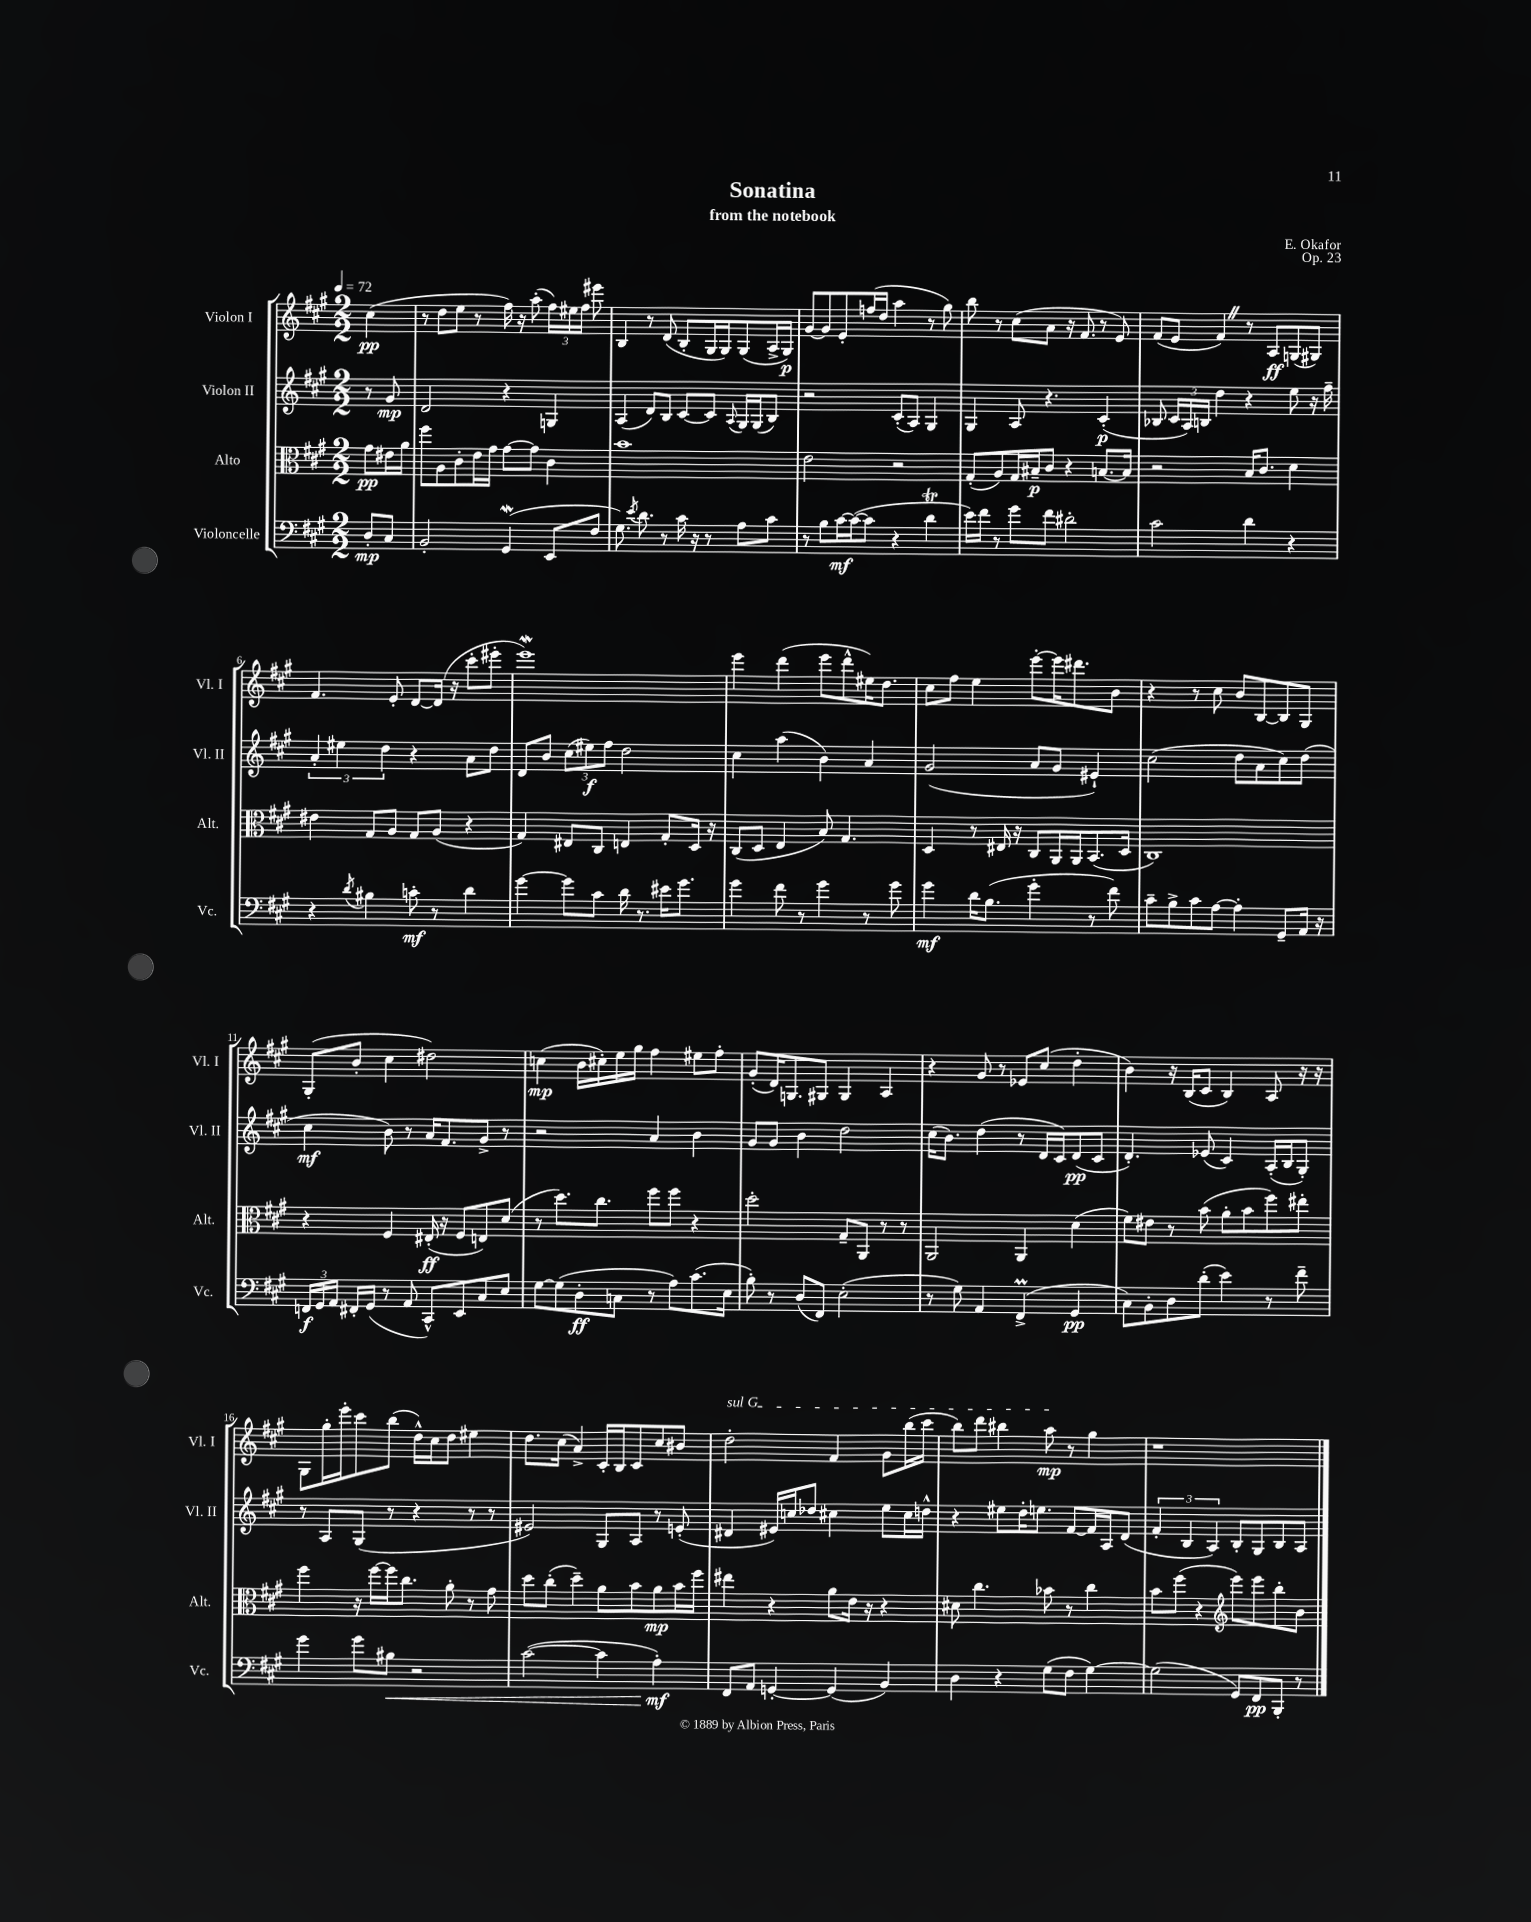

**kern	**kern	**kern	**kern
*staff4	*staff3	*staff2	*staff1
*clefF4	*clefC3	*clefG2	*clefG2
*k[f#c#g#]	*k[f#c#g#]	*k[f#c#g#]	*k[f#c#g#]
*M2/2	*M2/2	*M2/2	*M2/2
*MM72	*MM72	*MM72	*MM72
8D'/L	8g#\L	8r	(4cc#\
8C#/J	16e#\L	8g#/	.
.	16a\JJ	.	.
=	=	=	=
2BB'/	8ff#\L	2d/	8r
.	8A\	.	8dd\L
.	8c#'\	.	8ee\J
.	16e\L	.	8r
.	16g#\JJ	.	.
(4GG#/	[8g#\L	4r	16ff#\)
.	.	.	16r
.	8g#\]J	.	(8aa'\
8EE/L	4c#\	4G/	24ff#\LL)
.	.	.	24ee#\
.	.	.	24ff#\JJ
8F#/J	.	.	8eee#\
=	=	=	=
8.G#\)	1b	(4A/	4B/
8qe/	.	.	.
8.d\	.	.	.
.	.	8d/L)	8r
8r	.	8B/J	(8d/
16c#\	.	[8c#/L	8B'/L
16r	.	.	.
8r	.	8c#/]J	16G#/L
.	.	.	16G#/J)
.	.	8qqA/	.
8A\L	.	16G#/LL	(8G#/
.	.	(16G#/J	.
8c#\J	.	8B/J)	16A^/L
.	.	.	16G#/JJ)
=	=	=	=
8r	2e\	2r	[8g#/L
8B\L	.	.	8g#/]
[16c#\L	.	.	8e'/
(16c#\_J	.	.	.
8c#\]J	.	.	(16ff/L
.	.	.	16dd/JJ
4r	2r	(8c#'/L	4aa\
.	.	8A/J)	.
4d\	.	4G#/	8r
.	.	.	8gg#\)
=	=	=	=
16e\LL)	(8G#'/L	4G#/	8bb\
16f#\JJ	.	.	.
8r	8A/)	.	8r
8g#\L	16G#/L	8A/	(8cc#\L
.	16B#~/J	.	.
8f#\J	8c#/J	4.r	8a\J
2d#'\	4r	.	16r
.	.	.	8.f#/
.	[8.B/L	(4c#'/	8r
.	.	.	8e/)
.	16B/]Jk	.	.
=	=	=	=
2c#\	2r	8B-/	(8f#/L
.	.	24c#/LL	8e/J
.	.	24A/)	.
.	.	24B/JJ	.
.	.	4dd\	4f#/)
4d\	16B/LK	4r	8r
.	8.c#/J	.	.
.	.	.	8A/L
4r	4d\	8ee\	(8G/
.	.	16r	8G#/J)
.	.	16ff#~\	.
=	=	=	=
4r	4e#\	6a'/	4.f#/
.	.	6ee#\	.
8qd/	.	.	.
4B#\	8G#/L	.	.
.	.	6dd\	.
.	8A/J	.	8e'/
8c'\	8G#/L	4r	[8d/L
8r	(8A/J	.	(16d/]Jk
.	.	.	16r
4d\	4r	8a\L	8ccc#'\L
.	.	8dd\J	8eee#'\J
=	=	=	=
[4g#\	4G#/)	8d/L	1eee)
.	.	8b/J	.
8g#\]L	8E#/L	(12cc#\L	.
.	.	12ee#\)	.
8c#\J	8C#/J	.	.
.	.	12ff#\J	.
16d\	4E/	2dd\	.
8.r	.	.	.
16e#\LK	8G#'/L	.	.
8.g#\J	.	.	.
.	16D/Jk	.	.
.	16r	.	.
=	=	=	=
4g#\	(8C#/L	4cc#\	4eee\
.	8D/J	.	.
8f#\	4E/	(4aa\	(4ddd\
8r	.	.	.
4g#\	8B/)	4b\)	8eee\L
.	4.G#/	.	8ddd^^\
8r	.	4a/	16ee#\K)
.	.	.	8.dd\J
8g#\	.	.	.
=	=	=	=
4g#\	4D/	(2g#/	8cc#\L
.	.	.	8ff#\J
16d\LK	8r	.	4ee\
(8.B\J	.	.	.
.	16E#/	.	.
.	16r	.	.
4g#'\	8C#/L	8a/L	[8eee'\L
.	16AA/L	8g#/J	16eee\]K
.	16AA/J	.	8.ddd#\
8r	(8.BB/	4e#`/)	.
8f#\)	.	.	8b\J
.	16D/Jk	.	.
=	=	=	=
8c#~\L	1C#)	(2cc#\	4r
8B^\	.	.	.
8c#\	.	.	8r
[8A\J	.	.	8cc#\
4A'\]	.	8dd\L	8b/L
.	.	8a\	[8B/
8GG#~/L	.	8cc#\)	8B/]
16AA/Jk	.	(8dd\J	8G#/J
16r	.	.	.
=	=	=	=
24FF/LL	4r	4cc#\	(8G#'/L
24GG#/	.	.	.
24AA/JJ	.	.	.
16FF#'/LL	.	.	8b'/J
(16GG#/JJ	.	.	.
8r	4F#/	8b\)	4cc#\
8AA/	.	8r	.
8CC#^^/L)	(16E#'/	16a/LK	2dd#\)
.	16r	8.f#/	.
8EE/	8F#/L	.	.
8C#/	8E/)	8g#^/J	.
8E/J	(8d/J	8r	.
=	=	=	=
[8G#\L	8r	2r	(4cc\
(8G#\]	8.dd\L)	.	.
8D'\	.	.	16b\LL
.	8.cc#\J	.	16cc#'\)
8C\J	.	.	16ee\
.	.	.	16gg#\JJ
8r	8ff#\L	4a/	4ff#\
8A\L)	8ff#\J	.	.
(8.c#\	4r	4b\	8ee#\L
.	.	.	8ff#'\J
16E\Jk	.	.	.
=	=	=	=
8B'\)	2dd'\	8g#/L	(8g#'/L
8r	.	8g#/J	16d/K)
.	.	.	8.G/
(8D/L	.	4b\	.
8FF#/J)	.	.	8G#/J
(2E'\	8G#~/L	2dd\	4G#/
.	8AA/J	.	.
.	8r	.	4A/
.	8r	.	.
=	=	=	=
8r	2AA/	(16cc#\LK	4r
.	.	8.b\J)	.
8G#\)	.	.	.
4AA/	.	(4dd\	8g#/
.	.	.	8r
(4FF#^/	4AA/	8r	8e-/L
.	.	16d/LL	(8cc#/J
.	.	16c#/J)	.
4GG#/	(4d\	(8d/	4dd'\
.	.	8c#/J	.
=	=	=	=
8C#\L)	8f#\L)	4.d'/)	4b\)
8BB'\	8e#\J	.	.
8D\	8r	.	16r
.	.	.	(16B/LK
(8d'\J	(8b\	(8e-/	8c#/J
4e\)	8a'\L	4c#/)	4B/)
.	8b\	.	.
8r	8ff#\)	(16A'/LL	8A/
.	.	16B/J	.
8f#~\	8ee#'\J	8G#'/J)	16r
.	.	.	16r
=	=	=	=
4g#\	4ff#\	8r	8G#\L
.	.	8A/L	16gg#'\L
.	.	.	16eee'\J
8g#\L	16r	(8G#/J	8ccc#\
.	[16ff#\LL	.	.
8B#\J	16ff#\]J	8r	(8bb\J
.	8.cc#\J	.	.
2r	.	4r	16dd^^\LL)
.	.	.	16cc#\J
.	8a'\	.	8dd\J
.	8r	8r	4ee#\
.	8g#\	8r	.
=	=	=	=
([2c#\	8dd\L	2e#/)	8.dd\L
.	(8cc#'\J	.	.
.	.	.	(16cc#\Jk
.	4dd~\)	.	4a^/)
4c#\]	8a\L	8G#/L	16c#'/LL
.	.	.	16B/J
.	8b\	8A/J	8c#/
4A'\)	8a\	8r	8cc#/
.	16b\L	(8e'/	8b#/J
.	16ff#\JJ	.	.
=	=	=	=
8FF#/L	4ee#\	4d#/	2dd'\
8AA/J	.	.	.
[4GG'/	4r	16e#/LL)	.
.	.	16cc/J	.
.	.	8dd-/J	.
(4GG/]	8a\L	4cc#\	4f#/
.	16e\Jk	.	.
.	16r	.	.
4BB/)	4r	8ee\L	8g#\L
.	.	16cc#\L	(16bb\L
.	.	16dd^^\JJ	16ccc#\JJ
=	=	=	=
4D\	8d#\	4r	8bb\L)
.	4.cc#\	.	8ddd\J
4r	.	8ee#\L	4bb#\
.	.	16dd'\K	.
.	.	8.ee\J	.
(8G#\L	8b-\	.	8aa\
8F#\J	8r	[8f#/L	8r
[4G#\)	4cc#\	16f#/]L	4gg#\
.	.	16A/J	.
.	.	(8d/J	.
=	=	=	=
(2G#\]	8b\L	6f#'/	1r
.	(8ff#\J	.	.
.	.	6B/	.
.	4r	.	.
.	.	6A/)	.
*	*clefG2	*	*
8GG#/L)	8eee\L)	8B'/L	.
8FF#/	8eee\	8G#/	.
8BBB'/J	8bb'\	8B/	.
8r	8b\J	8A/J	.
==	==	==	==
*-	*-	*-	*-
